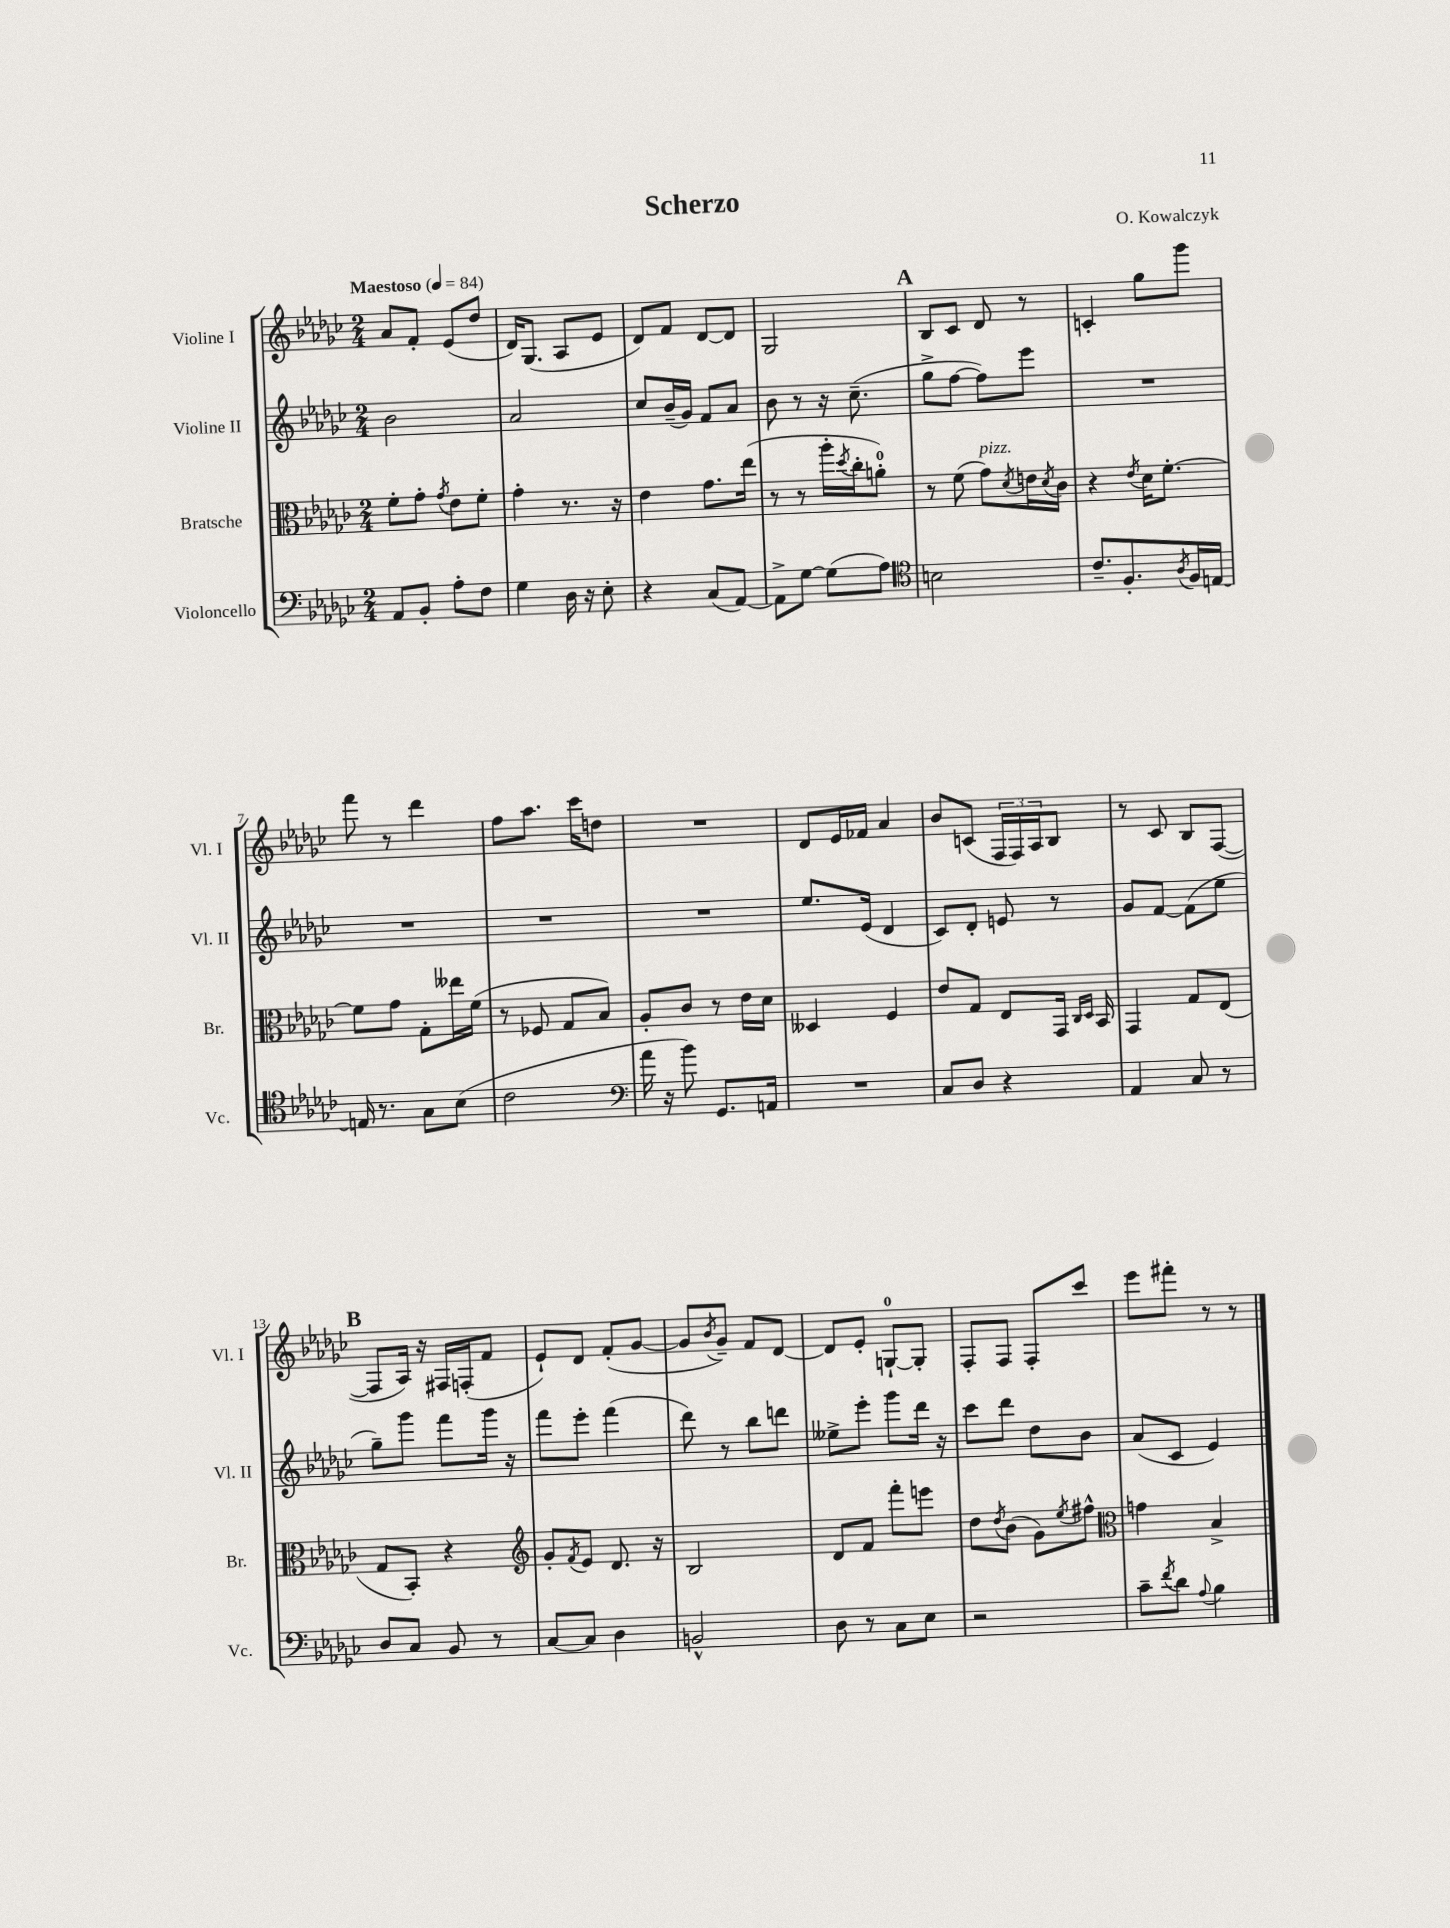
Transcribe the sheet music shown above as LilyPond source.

\header { title = "Scherzo" composer = "O. Kowalczyk" }
<<
\new StaffGroup <<
\new Staff = "s0" \with { instrumentName = "Violine I" shortInstrumentName = "Vl. I" } {
    \clef treble \key ges \major \numericTimeSignature \time 2/4 \tempo "Maestoso" 4 = 84
    aes'8 f'8-. ees'8( des''8 |
    des'16) ges8.( aes8 ees'8 |
    des'8) f'8 des'8~ des'8 |
    ges2 |
    \mark \markup { \bold "A" } bes8 ces'8 des'8 r8 |
    c'4-. ges''8 ges'''8 |
    f'''8 r8 des'''4 |
    f''8 aes''8. ces'''16 d''8 |
    R2 |
    des'8 ees'16 fes'16 aes'4 |
    bes'8 c'8( \tuplet 3/2 { f16 f16) aes16 } bes8 |
    r8 ces'8 bes8 f8~( |
    \mark \markup { \bold "B" } f8 aes16) r16 fis16 f16-.( f'8 |
    ees'8-!) des'8 f'8-.( ges'8~ |
    ges'8 \acciaccatura { bes'8 } ges'8--) f'8 des'8~ |
    des'8 ees'8-. g8-0~-! g8-. |
    f8-. f8 f8-. ces'''8 |
    ees'''8 fis'''8-. r8 r8 \bar "|." |
}
\new Staff = "s1" \with { instrumentName = "Violine II" shortInstrumentName = "Vl. II" } {
    \clef treble \key ges \major \numericTimeSignature \time 2/4
    bes'2 |
    aes'2 |
    ces''8 bes'16--( ges'16) f'8 aes'8 |
    bes'8 r8 r16 ces''8.--( |
    \mark \markup { \bold "A" } ges''8-> f''8~ f''8) ees'''8 |
    R2 |
    R2 |
    R2 |
    R2 |
    ees''8. ees'16( des'4 |
    ces'8) des'8-. e'8 r8 |
    ges'8 f'8~ f'8( ees''8 |
    \mark \markup { \bold "B" } ges''8--) ges'''8 f'''8 ges'''16 r16 |
    f'''8 ees'''8-. f'''4( |
    des'''8) r8 bes''8 d'''8 |
    eeses''8-> ees'''8-. ges'''8 des'''16 r16 |
    ces'''8 des'''8 des''8 bes'8 |
    aes'8( ces'8 ees'4) \bar "|." |
}
\new Staff = "s2" \with { instrumentName = "Bratsche" shortInstrumentName = "Br." } {
    \clef alto \key ges \major \numericTimeSignature \time 2/4
    f'8-. ges'8-. \acciaccatura { ges'8 } ees'8 f'8-. |
    ges'4-. r8. r16 |
    ees'4 ges'8. ees''16( |
    r8 r8 aes''16-. \acciaccatura { des''8 } ces''16-. a'8-0-.) |
    \mark \markup { \bold "A" } r8 f'8( ges'8^\markup { \italic "pizz." }) \acciaccatura { des'8 } e'16 \acciaccatura { des'8 } ces'16 |
    r4 \acciaccatura { ees'8 } des'16 f'8.~-. |
    f'8 ges'8 ges8-. eeses''16 f'16( |
    r8 fes8 ges8 bes8) |
    aes8-. ces'8 r8 ees'16 des'16 |
    deses4 f4 |
    ees'8 ges8 ees8 ges,16 \grace { ces16 des16 } bes,16 |
    ges,4 ges8 ees8( |
    \mark \markup { \bold "B" } ges8 bes,8-.) r4 |
    \clef treble ges'8-. \acciaccatura { f'8 } ees'8 des'8. r16 |
    bes2 |
    des'8 f'8 f'''8-. e'''8 |
    des''8 \acciaccatura { des''8 } bes'8( ges'8) \acciaccatura { ees''8 } fis''8-^ |
    \clef alto g'4 bes4-> \bar "|." |
}
\new Staff = "s3" \with { instrumentName = "Violoncello" shortInstrumentName = "Vc." } {
    \clef bass \key ges \major \numericTimeSignature \time 2/4
    aes,8 bes,8-. aes8-. f8 |
    ges4 des16 r16 ees8-. |
    r4 ces8( aes,8~) |
    aes,8-> ges8~ ges8( aes8) |
    \mark \markup { \bold "A" } \clef tenor b2 |
    ces'8.-- f8.-. \acciaccatura { aes8 } f16 e16~ |
    e16 r8. ges8 bes8( |
    ces'2 |
    \clef bass aes'16 r16 bes'8) ges,8. a,16 |
    R2 |
    ces8 des8 r4 |
    aes,4 ces8 r8 |
    \mark \markup { \bold "B" } des8 ces8 bes,8 r8 |
    ces8~ ces8 des4 |
    b,2-^ |
    des8 r8 ces8 ees8 |
    r2 |
    ces'8-- \acciaccatura { f'8 } des'8 \appoggiatura { aes8 } bes4 \bar "|." |
}
>>
>>
